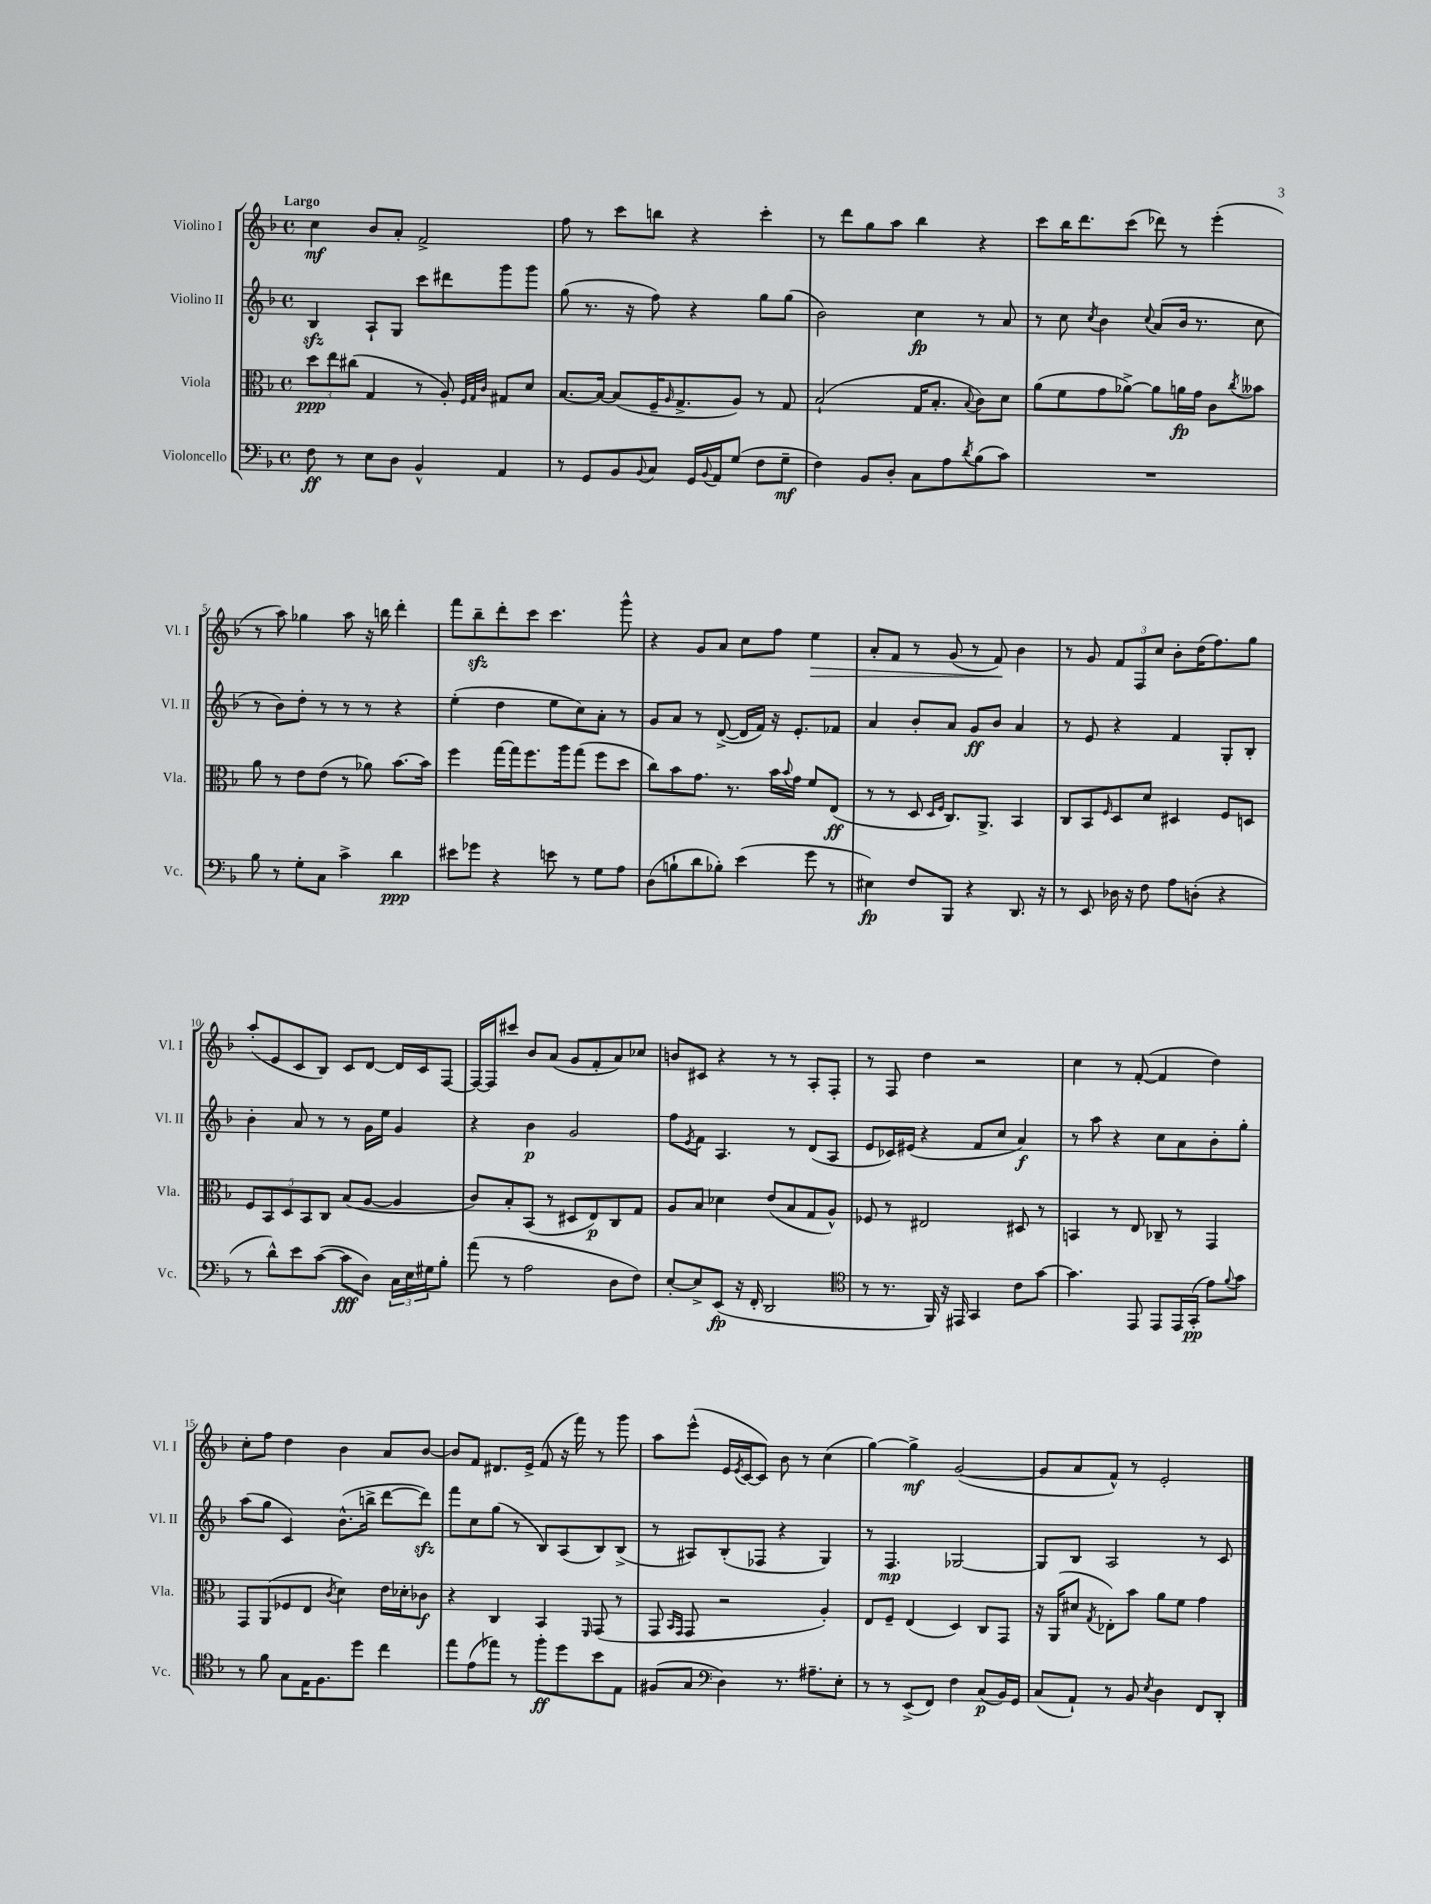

**kern	**dynam	**kern	**dynam	**kern	**dynam	**kern	**dynam
*part4	*part4	*part3	*part3	*part2	*part2	*part1	*part1
*staff4	*staff4	*staff3	*staff3	*staff2	*staff2	*staff1	*staff1
*I"Violoncello	*	*I"Viola	*	*I"Violino II	*	*I"Violino I	*
*I'Vc.	*	*I'Vla.	*	*I'Vl. II	*	*I'Vl. I	*
*clefF4	*	*clefC3	*	*clefG2	*	*clefG2	*
*k[b-]	*	*k[b-]	*	*k[b-]	*	*k[b-]	*
*M4/4	*	*M4/4	*	*M4/4	*	*M4/4	*
*met(c)	*	*met(c)	*	*met(c)	*	*met(c)	*
=1	=1	=1	=1	=1	=1	=1	=1
!	!	!	!	!	!	!LO:TX:a:B:t=Largo	!
8F\	ff	12dd\L	ppp	4B-zz/	.	4cc\	mf
.	.	12ee\	.	.	.	.	.
8r	.	.	.	.	.	.	.
.	.	(12cc#X\J	.	.	.	.	.
8E\L	.	4G/	.	8A`/L	.	8b-/L	.
8D\J	.	.	.	8G/J	.	8a'/J	.
4BB-^^/	.	8r	.	8ccc\L	.	2f^/	.
.	.	8A'/)	.	8ddd#X\	.	.	.
.	.	32qqF/LLL	.	.	.	.	.
.	.	32qqG/	.	.	.	.	.
.	.	32qqc/JJJ	.	.	.	.	.
4AA/	.	8G#X/L	.	8ggg\	.	.	.
.	.	8d/J	.	8ggg\J	.	.	.
=2	=2	=2	=2	=2	=2	=2	=2
8r	.	[8.B-/L	.	(8gg\	.	8ff\	.
8GG/L	.	.	.	8.r	.	8r	.
.	.	16B-/Jk_	.	.	.	.	.
8BB-/	.	(8B-/L]	.	.	.	8ccc\L	.
.	.	.	.	16r	.	.	.
8qqBB-/	.	.	.	.	.	.	.
8C/J	.	16F~/K	.	8ff\)	.	8bbn\J	.
.	.	16qqA/	.	.	.	.	.
.	.	8.G^/	.	.	.	.	.
16GG/LL	.	.	.	4r	.	4r	.
8qqBB-/	.	.	.	.	.	.	.
16AA/J	.	.	.	.	.	.	.
(8G/J	.	8A/J)	.	.	.	.	.
8F\L	.	8r	.	8gg\L	.	4ccc'\	.
8G~\J	mf	8G/	.	(8gg\J	.	.	.
=3	=3	=3	=3	=3	=3	=3	=3
4F\)	.	(2B-`/	.	2b-\)	.	8r	.
.	.	.	.	.	.	8ddd\L	.
8BB-/L	.	.	.	.	.	8gg\	.
8D'/J	.	.	.	.	.	8aa\J	.
8C\L	.	16G/KL	.	4cc\	fp	4bb-\	.
.	.	8.B-'/J	.	.	.	.	.
8A\	.	.	.	.	.	.	.
8qd/	.	8qqB-/	.	.	.	.	.
(8B-\	.	8c\L)	.	8r	.	4r	.
8c\J)	.	8d\J	.	8a/	.	.	.
=4	=4	=4	=4	=4	=4	=4	=4
1r	.	(8a\L	.	8r	.	8ccc\L	.
.	.	8f\	.	8cc\	.	16bb-\K	.
.	.	.	.	.	.	8.ddd\	.
.	.	.	.	8qcc/	.	.	.
.	.	8g\	.	4b-\	.	.	.
.	.	[8a-X^\J)	.	.	.	(8ccc\J	.
.	.	.	.	8qqcc/	.	.	.
.	.	8a-\L]	.	(8a/L	.	8ddd-X\)	.
.	.	16an\L	fp	16b-/Jk	.	8r	.
.	.	16g\JJ	.	8.r	.	.	.
.	.	8c\L	.	.	.	(4eee'\	.
.	.	8qcc/	.	.	.	.	.
.	.	8b--X\J	.	8cc\	.	.	.
!!LO:LB:g=z
=5	=5	=5	=5	=5	=5	=5	=5
8B-\	.	8a\	.	8r	.	8r	.
8r	.	8r	.	8b-\L)	.	8aa\)	.
8G'\L	.	8e\L	.	8dd'\J	.	4gg-X\	.
8C\J	.	(8e\J	.	8r	.	.	.
4c^\	.	8r	.	8r	.	8aa\	.
.	.	8a-X\)	.	8r	.	16r	.
.	.	.	.	.	.	16bbn\	.
4d\	ppp	[8.b-\L	.	4r	.	4ddd'\	.
.	.	16b-\Jk]	.	.	.	.	.
=6	=6	=6	=6	=6	=6	=6	=6
8e#X\L	.	4ff\	.	(4ee'\	.	8fff\L	.
8g-X\J	.	.	.	.	.	8bb-zz~\	.
4r	.	[16gg\LL	.	4dd\	.	8ddd'\	.
.	.	16gg\J]	.	.	.	.	.
.	.	8.ff\	.	.	.	8ccc\J	.
8en\	.	.	.	8ee\L	.	4.ccc\	.
.	.	16aa\k	.	.	.	.	.
8r	.	(8gg\J	.	8cc\)	.	.	.
8G\L	.	8ff\L	.	8a'\J	.	.	.
8A\J	.	8dd\J	.	8r	.	8ggg^^\	.
=7	=7	=7	=7	=7	=7	=7	=7
(8D\L	.	8cc\L)	.	8g/L	.	4r	.
8Bn`\	.	8b-\	.	8a/J	.	.	.
8d\	.	8.g\J	.	8r	.	8g/L	.
8B-X'\J)	.	.	.	([8d^/	.	8a/J	.
.	.	8.r	.	.	.	.	.
(4e\	.	.	.	16d/LL]	.	8cc\L	.
.	.	.	.	16f/JJ)	.	.	.
.	.	16b-\LL	.	16r	.	8ff\J	.
.	.	8qqb-/	.	.	.	.	.
.	.	16g\JJ	.	8.e'/L	.	.	.
!	!	!	!	!	!	!	!LO:HP:b
8g\	.	8f/L	.	.	.	4ee\	>
8r	.	(8E/J	ff	8f-X/J	.	.	.
=8	=8	=8	=8	=8	=8	=8	=8
4E#X\)	fp	8r	.	4a/	.	8a'/L	.
.	.	8r	.	.	.	8f/J	.
8F/L	.	8D/	.	8b-'/L	.	8r	.
.	.	16qqD/LL	.	.	.	.	.
.	.	16qqF/JJ	.	.	.	.	.
8BBB-/J	.	8.C/L)	.	8a/J	.	(8g/	.
4r	.	.	.	8g/L	ff	8r	.
.	.	8.AA^/J	.	.	.	.	.
.	.	.	.	8b-/J	.	8f/)	.
8.DD/	.	4BB-/	.	4a/	.	4b-\	]
16r	.	.	.	.	.	.	.
=9	=9	=9	=9	=9	=9	=9	=9
8r	.	8C/L	.	8r	.	8r	.
8EE/	.	8BB-/	.	8e/	.	8g/	.
.	.	16qqF/	.	.	.	.	.
16D-X\	.	8D/	.	4r	.	12f/L	.
16r	.	.	.	.	.	.	.
.	.	.	.	.	.	12F/	.
8F\	.	8d/J	.	.	.	.	.
.	.	.	.	.	.	12cc/J	.
8A\L	.	4D#X/	.	4f/	.	8b-'\L	.
(8Dn'\J	.	.	.	.	.	(16dd\K	.
.	.	.	.	.	.	8.ff\)	.
4r	.	8F/L	.	8G'/L	.	.	.
.	.	8Dn/J	.	8B-'/J	.	8gg\J	.
!!LO:LB:g=z
=10	=10	=10	=10	=10	=10	=10	=10
8r	.	10F/L	.	4b-'\	.	(8aa'/L	.
.	.	10BB-/	.	.	.	.	.
8d^^\L)	.	.	.	.	.	8e/	.
.	.	10D/	.	.	.	.	.
8e\	.	.	.	8a/	.	8c/	.
.	.	10BB-/	.	.	.	.	.
([8c\J	.	.	.	8r	.	8B-/J)	.
.	.	10C/J	.	.	.	.	.
8c\L]	fff	(8B-/L	.	8r	.	8c/L	.
8D\J)	.	[8A/J	.	16g\LL	.	[8d/J	.
.	.	.	.	16ee\JJ	.	.	.
24C\LL	.	4A/]	.	4g/	.	16d/LL]	.
24E\	.	.	.	.	.	.	.
.	.	.	.	.	.	16c/J	.
24G#X\J	.	.	.	.	.	.	.
8B-'\J	.	.	.	.	.	[8F/J	.
=11	=11	=11	=11	=11	=11	=11	=11
(8a\	.	8c/L)	.	4r	.	16F/LL_	.
.	.	.	.	.	.	16F/J]	.
8r	.	8B-'/	.	.	.	8ccc#X/J	.
2A\	.	(8BB-/J	.	4b-\	p	8b-/L	.
.	.	8r	.	.	.	(8a/J	.
.	.	8D#X/L	.	2g/	.	8g/L	.
.	.	8E/)	p	.	.	8f'/	.
8D\L	.	8C/	.	.	.	8a/)	.
8F\J)	.	8G/J	.	.	.	8cc-X/J	.
=12	=12	=12	=12	=12	=12	=12	=12
[8E'/L	.	8A/L	.	8ff\L	.	8bn/L	.
.	.	.	.	8qe/	.	.	.
8E^/]	.	8B-/J	.	8f\J	.	8c#X/J	.
(8EE/J	fp	4d-X\	.	4.A/	.	4r	.
16r	.	.	.	.	.	.	.
16FF'/	.	.	.	.	.	.	.
2DD/	.	(8e/L	.	.	.	8r	.
.	.	8B-/	.	8r	.	8r	.
.	.	8G/	.	(8d/L	.	8A'/L	.
.	.	8A^^/J)	.	8A/J	.	8F'/J	.
=13	=13	=13	=13	=13	=13	=13	=13
*clefC4	*	*	*	*	*	*	*
8r	.	8F-X/	.	8e/L	.	8r	.
8.r	.	8r	.	16c-X/L)	.	8F/	.
.	.	.	.	(16e#X/JJ	.	.	.
.	.	2E#X/	.	4r	.	4dd\	.
16FF/)	.	.	.	.	.	.	.
16r	.	.	.	.	.	.	.
16EE#X/	.	.	.	.	.	.	.
4GG/	.	.	.	8f/L	.	2r	.
.	.	.	.	8cc/J	.	.	.
8c\L	.	8D#X/	.	4a/)	f	.	.
[8g\J	.	8r	.	.	.	.	.
=14	=14	=14	=14	=14	=14	=14	=14
4.g\]	.	4BBn/	.	8r	.	4cc\	.
.	.	.	.	8aa\	.	.	.
.	.	8r	.	4r	.	8r	.
8EE/	.	8E/	.	.	.	([8f'/	.
8EE/L	.	8C-X~/	.	8cc\L	.	4f/]	.
16EE/L	.	8r	.	8a\	.	.	.
(16GG'/JJ	pp	.	.	.	.	.	.
8e\L)	.	4GG/	.	8b-'\	.	4dd\)	.
8qqf/	.	.	.	.	.	.	.
8g\J	.	.	.	8gg'\J	.	.	.
!!LO:LB:g=z
=15	=15	=15	=15	=15	=15	=15	=15
8r	.	8GG/L	.	(8aa\L	.	8cc'\L	.
8f\	.	(8AA/	.	8gg\J	.	8ff\J	.
8G\L	.	8F-X/	.	4c/)	.	4dd\	.
16E\K	.	8E/J	.	.	.	.	.
8.F\	.	.	.	.	.	.	.
.	.	8qc/	.	.	.	.	.
.	.	4d\)	.	(8.b-^^\L	.	4b-\	.
8dd\J	.	.	.	.	.	.	.
.	.	.	.	16bbn^\Jk	.	.	.
4cc\	.	16e\LL	.	[8ddd\L	.	8a/L	.
.	.	16d-X'\J	.	.	.	.	.
.	.	8c-X\J	f	8dddzz\J])	.	[8b-/J	.
=16	=16	=16	=16	=16	=16	=16	=16
8ee\L	.	4r	.	8fff\L	.	8b-/L]	.
(8e\	.	.	.	8cc\	.	8f/J	.
8ee-X\J)	.	4C/	.	(8gg\J	.	8.d#X/L	.
8r	.	.	.	8r	.	.	.
.	.	.	.	.	.	16e^/Jk	.
8ff'\L	ff	4BB-/	.	8B-/L)	.	(8f/	.
8dd\	.	.	.	(8A/	.	16r	.
.	.	.	.	.	.	16fff\)	.
.	.	16qqFF/	.	.	.	.	.
8b-\	.	(8GG/	.	8B-/)	.	8r	.
8E\J	.	8r	.	(8B-^/J	.	8ggg\	.
=17	=17	=17	=17	=17	=17	=17	=17
(8F#X/L	.	8GG/	.	8r	.	8aa\L	.
.	.	16qqBB-/LL	.	.	.	.	.
.	.	16qqGG/JJ	.	.	.	.	.
8G/J	.	8GG/	.	8A#X/L)	.	(8eee^^\J	.
*clefF4	*	*	*	*	*	*	*
4D\)	.	2r	.	(8B-'/	.	16e/LL	.
.	.	.	.	.	.	8qe/	.
.	.	.	.	.	.	[16c/J	.
.	.	.	.	8F-X/J	.	8c/J])	.
8.r	.	.	.	4r	.	8b-\	.
.	.	.	.	.	.	8r	.
8.A#X~\L	.	.	.	.	.	.	.
.	.	4A'/)	.	4G/)	.	(4cc\	.
8E'\J	.	.	.	.	.	.	.
=18	=18	=18	=18	=18	=18	=18	=18
8r	.	8E/L	.	8r	.	[4gg\)	.
8r	.	8F~/J	.	4.F/	mp	.	.
(8EE^/L	.	(4E/	.	.	.	4gg^\]	mf
8FF/J)	.	.	.	.	.	.	.
4F\	.	4D/)	.	[2G-X/	.	([2g/	.
(8C/L	p	8C/L	.	.	.	.	.
16BB-/L)	.	8GG/J	.	.	.	.	.
16GG/JJ	.	.	.	.	.	.	.
=19	=19	=19	=19	=19	=19	=19	=19
(8C/L	.	16r	.	8G-/L]	.	8g/L]	.
.	.	(16AA/KL	.	.	.	.	.
8AA`/J)	.	8d#X/J	.	8B-/J	.	8a/	.
.	.	8qG/	.	.	.	.	.
8r	.	8E-X'\L)	.	2A/	.	8f^^/J)	.
8BB-/	.	8b-\J	.	.	.	8r	.
8qE/	.	.	.	.	.	.	.
4D\	.	8a\L	.	.	.	2e'/	.
.	.	8f\J	.	.	.	.	.
8FF/L	.	4g\	.	8r	.	.	.
8DD'/J	.	.	.	8c/	.	.	.
==	==	==	==	==	==	==	==
*-	*-	*-	*-	*-	*-	*-	*-
